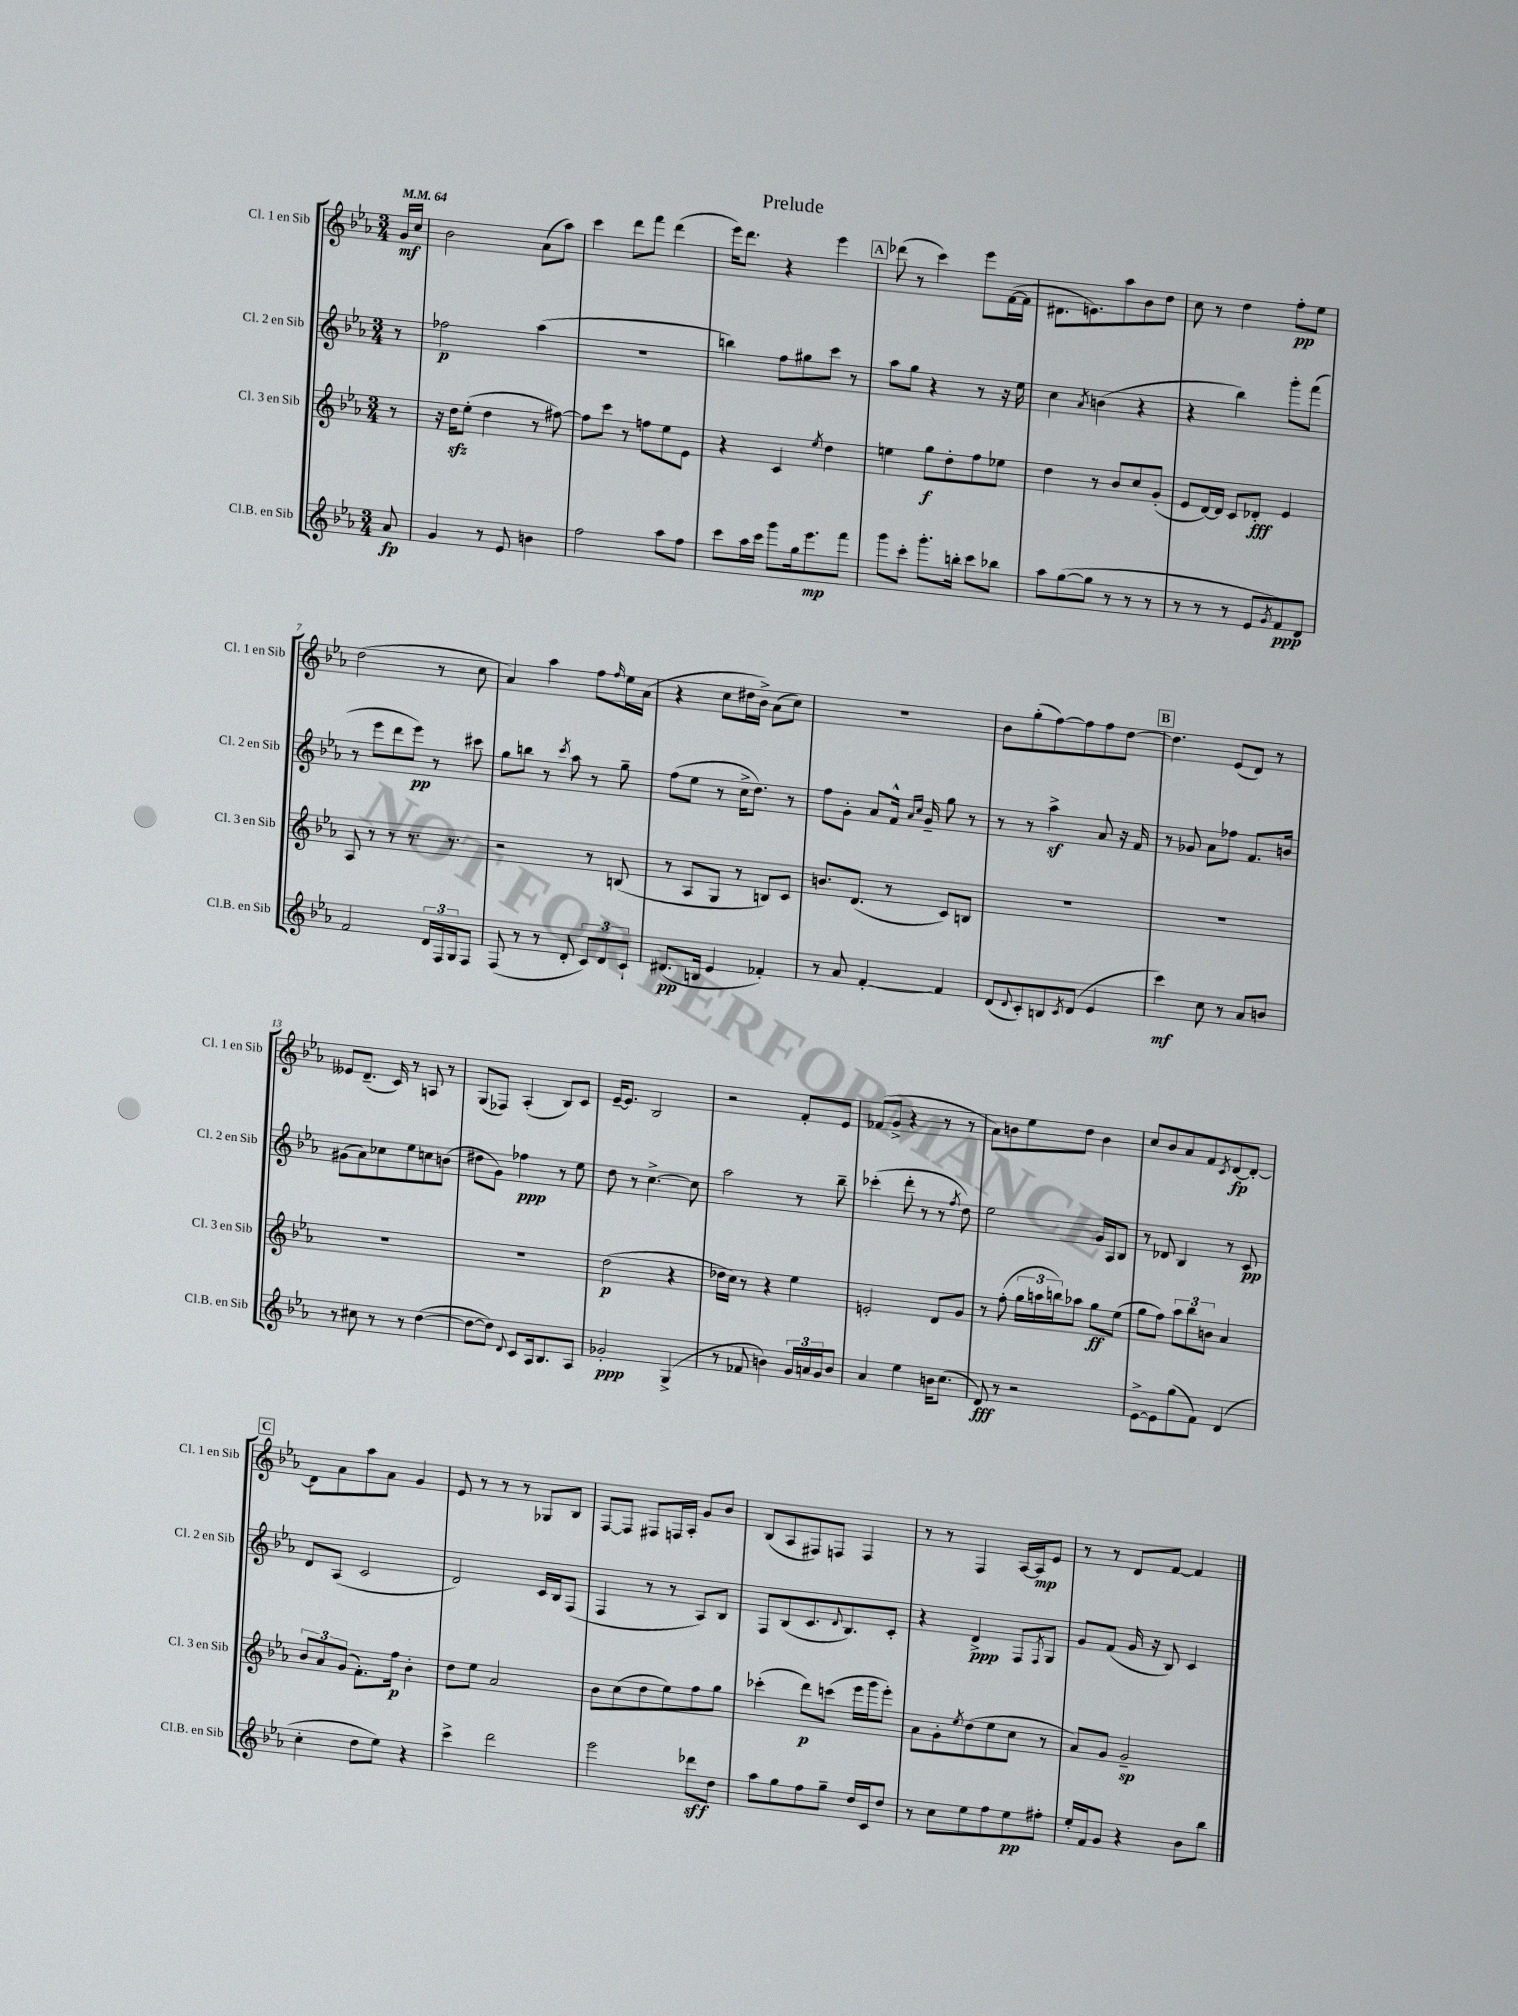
\header { title = "Prelude" }
<<
\new StaffGroup <<
\new Staff = "s0" \with { instrumentName = "Cl. 1 en Sib" shortInstrumentName = "Cl. 1 en Sib" } {
    \clef treble \key ees \major \numericTimeSignature \time 3/4 \partial 8 \tempo 4 = 64
    g'16\mf c''16 |
    bes'2 aes'8( aes''8) |
    c'''4 d'''8 f'''8 d'''4( |
    ees'''16) d'''8. r4 ees'''4 |
    \mark \markup { \box "A" } des'''8( r8 c'''4) ees'''8 f'16~( f'16 |
    dis'8. e'8.) aes''8 bes'8 d''8 |
    c''8 r8 d''4 f''8-.\pp ees''8 |
    d''2( r8 c''8 |
    aes'4) aes''4 f''8 \grace { f''16 } ees''16 aes'16( |
    r4 c''8 dis''16 bes'16->) aes'8( c''8) |
    R2. |
    bes'8 g''8-.( f''8~) f''8 f''8 d''8~ |
    \mark \markup { \box "B" } d''4. ees'8( d'8) r8 |
    eeses'8 d'8.--( c'16) r8 a8 r8 |
    g8( fes8) aes4-.( bes8) c'8 |
    ees'16~-- ees'8. bes2 |
    r2 f'8-. ees'8 |
    fes'8( g'8-> r4 r8 r8 |
    aes'8) b'8 ees''8 d''8 b'4 |
    c''8 bes'8 aes'8 f'8 \acciaccatura { c'8 } d'8~\fp d'8~-. |
    \mark \markup { \box "C" } d'8 aes'8 aes''8 aes'8 g'4 |
    ees'8 r8 r8 r8 ges8 bes8 |
    f8~ f8 fis8 f16 aes16-. g'8 bes'8 |
    bes8( aes8 fis8) f8 f4 |
    r8 r8 f4 aes16~ aes16\mp ees'8 |
    r8 r8 d'8 f'8~ f'4 \bar "|." |
}
\new Staff = "s1" \with { instrumentName = "Cl. 2 en Sib" shortInstrumentName = "Cl. 2 en Sib" } {
    \clef treble \key ees \major \numericTimeSignature \time 3/4 \partial 8
    r8 |
    fes''2\p aes''4( |
    r2. |
    b''4) f''8 gis''8 c'''8 r8 |
    \mark \markup { \box "A" } aes''8 g''8 r4 r8 r16 ees''16 |
    c''4 \acciaccatura { aes'8 } b'4( r4 |
    r4 bes''4) g'''8-. f'''8( |
    r8 ees'''8 d'''8 ees'''8\pp) r8 cis'''8 |
    g''8 b''8 r8 \acciaccatura { c'''8 } aes''8 r8 g''8-- |
    f''8( ees''8 r8 c''16-> d''8.) r8 |
    f''8 g'8-. aes'8 f'16-^ \grace { aes'16 c''16 } g'16-- g''8 r8 |
    r8 r8 aes''4->\sf aes'8 r16 f'16 |
    \mark \markup { \box "B" } r8 ges'8 aes'8 fes''8 f'8. b'16 |
    gis'8( aes'8) ces''8 ees''8 c''8 b'8( |
    dis''8 g'8) fes''4\ppp r8 ees''8 |
    d''8 r8 c''4.~-> c''8 |
    aes''2 r8 bes''8-- |
    ces'''4-.( d'''8-. r8 r8 \acciaccatura { f''8 } d''8) |
    ees''2 g'16 aes16 bes8 |
    r8 des'8 bes4 r8 c'8\pp |
    \mark \markup { \box "C" } d'8 aes8( c'2 |
    d'2) c'16 bes16 f8( |
    f4 r8 r8 aes8) bes8 |
    f8 bes8( c'8. \appoggiatura { d'8 } bes8.) c'8-. |
    r4 d'4->\ppp f8 \acciaccatura { f8 } g8 |
    g'8 f'8( g'16 r16 bes8) c'4 \bar "|." |
}
\new Staff = "s2" \with { instrumentName = "Cl. 3 en Sib" shortInstrumentName = "Cl. 3 en Sib" } {
    \clef treble \key ees \major \numericTimeSignature \time 3/4 \partial 8
    r8 |
    r16 d''16\sfz ees''8-.( d''4 r8 fis''8~) |
    fis''8 c'''8 r8 f''8 ees''8 ees'8 |
    r4 c'4 \acciaccatura { ees''8 } d''4 |
    \mark \markup { \box "A" } e''4 g''8\f d''8-. f''8 ees''8 |
    d''4 r8 bes'8 c''8 g'8-.( |
    ees'8 d'16~) d'16 c'8 des'8-.\fff ees'4 |
    aes8 r8 r8 r8. r8. |
    r2 r8 b8( |
    r8 aes8 g8 r8 b8) c'8 |
    b'8. d'8.( r8 c'8) b8 |
    R2. |
    \mark \markup { \box "B" } R2. |
    R2. |
    R2. |
    d''2\p( r4 |
    des''16 c''16) r8 r4 ees''4 |
    e'2-. d'8 g'8 |
    r8 f''8-.( \tuplet 3/2 { g''16 a''16 b''16) } aes''8 g''8\ff ees''8( |
    g''8 f''8) \tuplet 3/2 { aes''8 bes''8 b'8 } aes'4 |
    \mark \markup { \box "C" } \tuplet 3/2 { bes'8 aes'8 g'8( } f'8.-.) f''16\p bes'4-. |
    d''8 ees''8 aes'2 |
    bes'8 c''8( d''8 ees''8) f''8 g''8 |
    ces'''4-.( d'''8\p) c'''8( ees'''16 g'''16 ees'''8-.) |
    aes'8 g'8-. \acciaccatura { ees''8 } d''8( ees''8 c''8 r8 |
    aes'8) g'8 g'2--\sp \bar "|." |
}
\new Staff = "s3" \with { instrumentName = "Cl.B. en Sib" shortInstrumentName = "Cl.B. en Sib" } {
    \clef treble \key ees \major \numericTimeSignature \time 3/4 \partial 8
    aes'8\fp |
    g'4 r8 ees'8 b'4 |
    f''2 aes''8 f''8 |
    c'''8 aes''16 c'''16 g'''8 g''16 ees'''8.\mp f'''8 |
    \mark \markup { \box "A" } g'''8 c'''8-. g'''8.-. b''16-. c'''8 bes''8 |
    aes''8 g''8~( g''8 r8 r8 r8 |
    r8 r8 r8 ees'8 \acciaccatura { g'8 } f'8\ppp) d'8 |
    f'2 \tuplet 3/2 { d'16 f16 g16 } f8 |
    f8( r8 r8 d'8-. \tuplet 3/2 { c'8) d'8 c'8-! } |
    dis'8.\pp( b16 ees'4 fes'4-.) |
    r8 aes'8 f'4~-. f'4 |
    d'8( \appoggiatura { d'8 } c'8-.) b8 \acciaccatura { c'8 } d'8( ees'4 |
    \mark \markup { \box "B" } c'''4\mf) c''8 r8 aes'8 b'8 |
    r8 cis''8 r8 r8 d''4~( |
    d''8~ d''8) \appoggiatura { d'8 } c'8 aes16 bes8. aes8 |
    ges'2-.\ppp g4->( |
    r8 fes'8 b'4) \tuplet 3/2 { g'16 a'16 g'16 } b'8 |
    aes'4 ees''4 b'16 c''8.( |
    d'8\fff) r8 r2 |
    ees'8~-> ees'8 g''8( f'8) d'4( |
    \mark \markup { \box "C" } c''4-. d''8 ees''8) r4 |
    c'''4-> d'''2 |
    ees'''2 des'''8\sff d''8 |
    aes''8 g''8 f''8 g''8-- d''16 c'16 d''8 |
    r8 c''8 ees''8 f''8 ees''8\pp fis''8-. |
    ees''16-. f'16 g'8 r4 bes'8 bes''8 \bar "|." |
}
>>
>>
